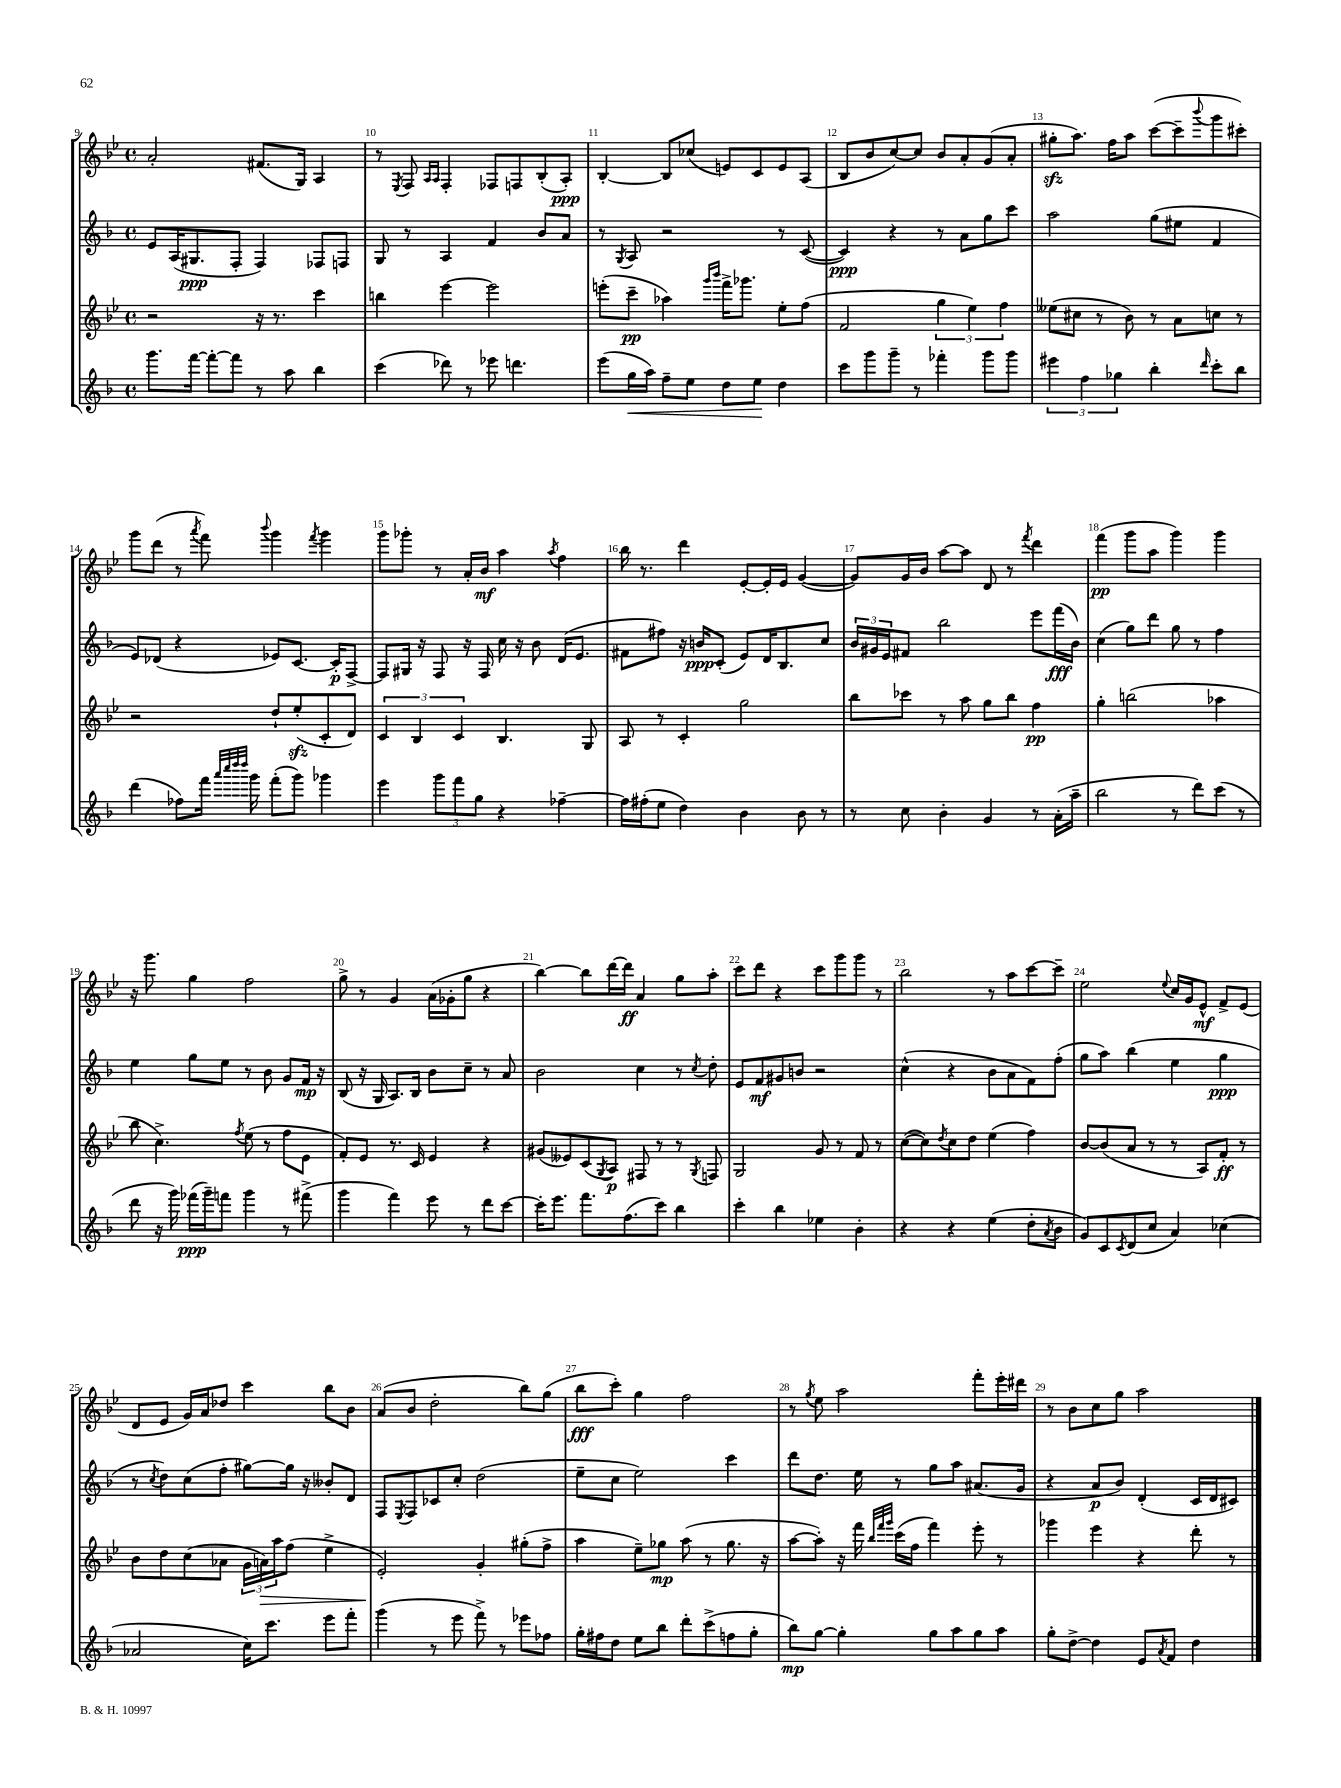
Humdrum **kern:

**kern	**kern	**kern	**kern
*staff4	*staff3	*staff2	*staff1
*clefG2	*clefG2	*clefG2	*clefG2
*k[b-]	*k[b-e-]	*k[b-]	*k[b-e-]
*M4/4	*M4/4	*M4/4	*M4/4
*met(c)	*met(c)	*met(c)	*met(c)
8.ggg	2r	8e	2a'
.	.	(16A	.
[16fff	.	8.G#	.
8fff'_	.	.	.
8fff]	.	8F'	.
8r	16r	4F)	(8.f#
.	8.r	.	.
8aa	.	.	.
.	.	.	16G)
4bb-	4ccc	8F-	4A
.	.	8F	.
=	=	=	=
(4ccc	4bb	8G	8r
.	.	.	8qE-
.	.	8r	8F
.	.	.	16qqA
.	.	.	16qqA
8ddd-)	[4eee-	4A	4F'
8r	.	.	.
8eee-	2eee-]	4f	8F-
4.ddd	.	.	8F
.	.	8b-	(8B-'
.	.	8a	8A')
=	=	=	=
(8eee	(8eee'	8r	[4B-'
.	.	8qG	.
16gg	8ccc~	8A	.
16aa)	.	.	.
8ff~	4aa-)	2r	8B-]
8ee	.	.	(8cc-
.	16qqggg	.	.
.	16qqbbb-	.	.
8dd	16fff^	.	8e)
.	8.ggg-	.	.
8ee	.	.	8c
4dd	8ee-'	8r	8e
.	(8ff	([8c	(8A
=	=	=	=
8ccc	2f	4c])	8B-
8ggg	.	.	8b-
8ggg~	.	4r	[8cc)
8r	.	.	8cc]
4fff-'	6gg	8r	8b-
.	.	8a	8a'
.	6ee-)	.	.
8ggg	.	8gg	(8g
.	6ff	.	.
8ggg	.	8ccc	8a'
=	=	=	=
6eee#	(8ee--	2aa	8gg#'
.	8cc#	.	8.aa)
6ff	.	.	.
.	8r	.	.
.	.	.	16ff
6gg-	.	.	.
.	8b-)	.	8aa
4bb-'	8r	(8gg	([8ccc
.	8a	8ee#	8ccc~]
16qqddd	.	.	8qqbbb-
8ccc'	8cc	4f	8ggg
8bb-	8r	.	8ccc#')
=	=	=	=
(4ddd	2r	8e)	8ggg
.	.	(8d-	(8ddd
8ff-)	.	4r	8r
.	.	.	8qaaa
16fff	.	.	8fff)
32qqaaa	.	.	.
32qqcccc	.	.	.
32qqdddd	.	.	.
32qqdddd	.	.	.
16ggg	.	.	.
.	.	.	8qqbbb-
(8fff'	8dd`	8e-)	4ggg
8ggg)	(8ee-'	[8.c	.
.	.	.	8qfff
4ggg-	8c'	.	4ggg
.	.	16c']	.
.	8d)	[8F^	.
=	=	=	=
4eee	6c	8F]	8ggg
.	.	16G#	8ggg-'
.	6B-	.	.
.	.	16r	.
12ggg	.	8F	8r
12fff	6c	.	.
.	.	16r	16a'
12gg	.	.	.
.	.	16F	16b-
4r	4.B-	16cc	4aa
.	.	16r	.
.	.	8b-	.
.	.	.	8qaa
[4ff-~	.	(16d	4ff
.	.	8.e	.
.	8G	.	.
=	=	=	=
16ff-]	8A	8f#	16bb-
(16ff#'	.	.	8.r
8ee	8r	8ff#)	.
4dd)	4c'	16r	4ddd
.	.	16b	.
.	.	(8c'	.
4b-	2gg	8e)	[8e-'
.	.	16d	16e-']
.	.	8.B-	16e-
8b-	.	.	([4g
8r	.	8cc	.
=	=	=	=
8r	8bb-	24b-	8g])
.	.	24g#	.
.	.	24e	.
8cc	8ccc-	8f#	16g
.	.	.	16b-
4b-'	8r	2bb-	[8aa
.	8aa	.	8aa]
4g	8gg	.	8d
.	8bb-	.	8r
.	.	.	8qfff
8r	4ff	8eee	4ddd
(16a'	.	(16fff	.
16aa~	.	16b-)	.
=	=	=	=
2bb-	4gg'	(4cc	(4fff
.	(2bb	8gg)	8ggg
.	.	8ddd	8aa
8r	.	8gg	4ggg)
8ddd)	.	8r	.
(8ccc	4aa-	4ff	4ggg
8r	.	.	.
=	=	=	=
8ddd	8bb-	4ee	16r
.	.	.	8.ggg
16r	4.cc^)	.	.
16ggg)	.	.	.
(16fff-	.	8gg	4gg
16ggg~)	.	.	.
8fff	.	8ee	.
.	8qff	.	.
4ggg	(8ee-	8r	2ff
.	8r	8b-	.
8r	8ff	8g	.
(8fff#^	8e-	16f	.
.	.	16r	.
=	=	=	=
4ggg	8f')	(8B-	8gg^
.	8e-	16r	8r
.	.	16G	.
4fff)	8.r	8.A)	4g
.	16c	16B-	.
8eee	4e-	8b-	(16a
.	.	.	16g-'
8r	.	8cc~	8gg
8ddd	4r	8r	4r
[8ccc	.	8a	.
=	=	=	=
16ccc']	(8g#	2b-	[4bb-)
8.eee	.	.	.
.	8e--)	.	.
8.fff	(8c	.	8bb-]
.	8qG	.	.
.	8A)	.	[16ddd
(8.ff	.	.	16ddd]
.	8F#	4cc	4a
8ccc)	8r	.	.
4bb-	8r	8r	8gg
.	8qG	8qcc	.
.	8F	8dd'	8aa'
=	=	=	=
4ccc'	2G	8e	8ccc
.	.	8f	8ddd
4bb-	.	8g#	4r
.	.	8b	.
4ee-	8g	2r	8ccc
.	8r	.	8ggg
4b-'	8f	.	8ggg
.	8r	.	8r
=	=	=	=
4r	([8cc	(4cc^^	2bb-
.	8cc])	.	.
.	8qdd	.	.
4r	8cc	4r	.
.	8dd	.	.
(4ee	(4ee-	8b-	8r
.	.	8a	8aa
8dd'	4ff)	8f)	[8ccc
8qa	.	.	.
8b-	.	(8ff'	8ccc~]
=	=	=	=
8g)	[8b-	8gg	2ee-
8c	(8b-]	8aa)	.
8qc	.	.	.
(8d	8a	(4bb-	.
8cc	8r	.	.
.	.	.	8qqee-
4a)	8r	4ee	16cc
.	.	.	16g
.	8A)	.	8e-^^
(4cc-	8f'	4gg	8f^
.	8r	.	(8e-
=	=	=	=
2a-	8b-	8r	8d
.	.	8qcc	.
.	8dd	8dd)	8e-
.	(8cc	(8cc	16g)
.	.	.	16a
.	8a-	8ff'	8dd-
16cc)	24g	[8gg#)	4ccc
.	24a)	.	.
8.ccc	.	.	.
.	24aa	.	.
.	(8ff	16gg#]	.
.	.	16r	.
8eee	4ee-^	8b--'	8bb-
8fff'	.	8d	8b-
=	=	=	=
(4ggg	2e-')	8F	(8a
.	.	8qE	.
.	.	8F	8b-
8r	.	8c-	2dd'
8eee	.	8cc'	.
8fff^)	4g'	(2dd	.
8r	.	.	.
8eee-	(8gg#'	.	8bb-)
8ff-	8ff^	.	(8gg
=	=	=	=
16gg'	4aa	8ee~	8bb-
16ff#	.	.	.
8dd	.	8cc	8ccc')
8ee	8ee-~)	2ee)	4gg
8bb-	8gg-	.	.
8ddd'	(8aa	.	2ff
(8ccc^	8r	.	.
8ff	8.gg-	4ccc	.
8gg'	.	.	.
.	16r	.	.
=	=	=	=
8bb-)	[8aa	8ddd	8r
.	.	.	8qgg
[8gg	8aa'])	8.dd	8ee-
4gg']	16r	.	2aa
.	16fff	16ee	.
.	32qqbb-	.	.
.	32qqfff	.	.
.	32qqggg	.	.
.	(16ccc	8r	.
.	16ff	.	.
8gg	4fff)	8gg	.
8aa	.	8aa	.
8gg	8eee-'	(8.a#	8fff'
8aa	8r	.	16eee-'
.	.	16g	16ddd#
=	=	=	=
8gg'	4ggg-	4r	8r
[8dd^	.	.	8b-
4dd]	4eee-	8a	8cc
.	.	8b-)	8gg
8e	4r	(4d'	2aa
8qa	.	.	.
8f	.	.	.
4dd	8ddd'	16c	.
.	.	16d	.
.	8r	8c#)	.
==	==	==	==
*-	*-	*-	*-
